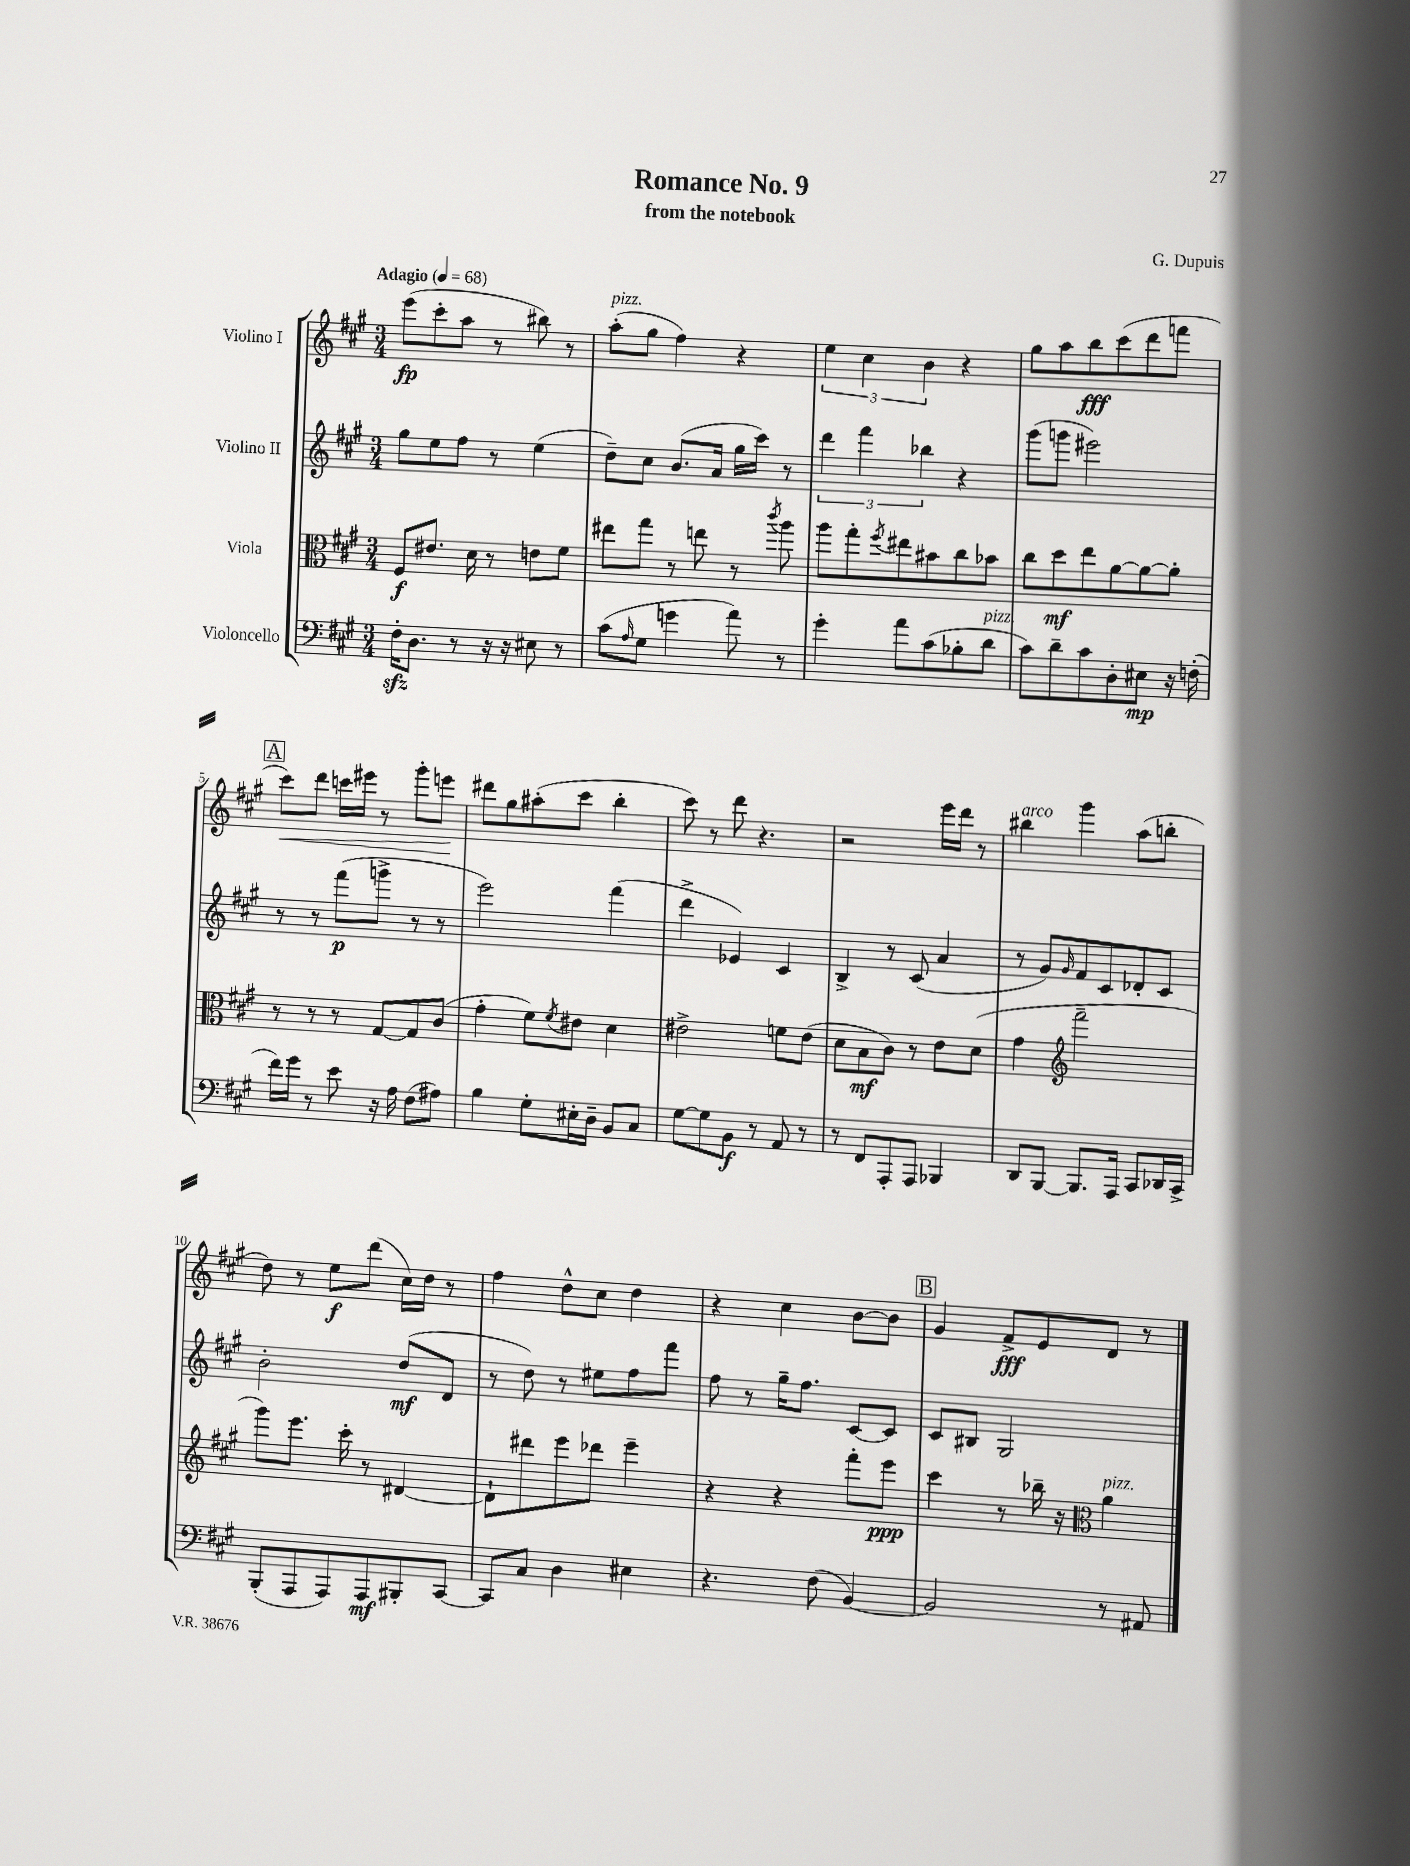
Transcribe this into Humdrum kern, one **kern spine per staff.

**kern	**kern	**kern	**kern
*staff4	*staff3	*staff2	*staff1
*clefF4	*clefC3	*clefG2	*clefG2
*k[f#c#g#]	*k[f#c#g#]	*k[f#c#g#]	*k[f#c#g#]
*M3/4	*M3/4	*M3/4	*M3/4
*MM68	*MM68	*MM68	*MM68
16F#'	8F#	8gg#	(8eee
8.D	.	.	.
.	8.e#	8ee	8ccc#'
8r	.	8ff#	8aa
.	16d	.	.
16r	8r	8r	8r
16r	.	.	.
8E#	8e	(4ee	8bb#)
8r	8f#	.	8r
=	=	=	=
(8c#	8ee#	8dd~)	(8aa'
16qqA	.	.	.
8G#	8gg#	8cc#	8gg#
4g	8r	(8.b	4ff#)
.	8ee	.	.
.	.	16a	.
8a)	8r	16gg#	4r
.	.	16ccc#)	.
.	8qccc#	.	.
8r	8aa	8r	.
=	=	=	=
4g#'	8aa	6ddd	6ee
.	8gg#'	.	.
.	.	6fff#	6cc#
.	8qff#	.	.
8a	8ee#	.	.
.	.	6bb-	6b
(8c#	8b#	.	.
8B-'	8cc#	4r	4r
8d	8b-	.	.
=	=	=	=
8c#)	8cc#	(8ggg#	8gg#
8d~	8dd	8ggg	8aa
8c#	8ee	2eee#)	8bb
8D'	[8a	.	(8ccc#
8E#	8a_	.	8ddd
16r	8a']	.	8fff
(16F'	.	.	.
=	=	=	=
16f#)	8r	8r	8ccc#)
16g#	.	.	.
8r	8r	8r	8ddd
8e	8r	(8fff#	16ccc
.	.	.	16eee#
16r	[8G#	8ggg^	8r
16A	.	.	.
(8F#	8G#]	8r	8ggg#'
8A#)	(8c#	8r	8eee
=	=	=	=
4B	4g#'	2eee)	8ddd#
.	.	.	8gg#
8G#'	8f#)	.	(8aa#'
.	8qf#	.	.
16E#'	8e#	.	8ccc#
16D~	.	.	.
8BB	4d	(4fff#	4bb'
8C#	.	.	.
=	=	=	=
[8G#	2e#^	4ddd^	8ccc#)
8G#]	.	.	8r
8BB	.	4e-)	8ddd
8r	.	.	4.r
8AA	8f	4c#	.
8r	(8e#	.	.
=	=	=	=
8r	8d	4B^	2r
8FF#	8B	.	.
8AAA'	8c#)	8r	.
8AAA	8r	(8c#	.
4BBB-	8e	4a	16eee
.	.	.	16ddd
.	(8d	.	8r
=	=	=	=
8DD	4g#	8r	4bb#
[8BBB	.	8g#)	.
*	*clefG2	*	*
.	.	16qqg#	.
8.BBB]	2fff#~	8f#	4ggg#
.	.	8c#	.
16AAA	.	.	.
8CC#	.	8d-'	(8aa
16DD-	.	8c#	8bb'
16CC#^	.	.	.
=	=	=	=
(8BBB'	8ggg#)	2b'	8dd)
8AAA	8.eee	.	8r
8AAA)	.	.	8ee
.	16ccc#'	.	.
8AAA	8r	.	(8ddd
8BBB#'	[4d#	(8dd	16cc#)
.	.	.	16dd
[8CC#	.	8d	8r
=	=	=	=
8CC#]	8d#`]	8r	4ff#
8C#	8ddd#	8dd)	.
4D	8eee	8r	8dd^^
.	8ddd-	8ee#	8cc#
4E#	4eee~	8ff#	4dd
.	.	8fff#	.
=	=	=	=
4.r	4r	8ff#	4r
.	.	8r	.
.	4r	16gg#~	4cc#
.	.	8.ff#	.
(8F#	.	.	.
[4BB)	8fff#'	[8c#	[8b
.	8eee	8c#]	8b]
=	=	=	=
2BB]	4ccc#	8c#	4g#
.	.	8B#	.
.	8r	2G#	8f#^
.	16bb-~	.	8e
.	16r	.	.
*	*clefC3	*	*
8r	4a	.	8d
8AA#	.	.	8r
==	==	==	==
*-	*-	*-	*-
